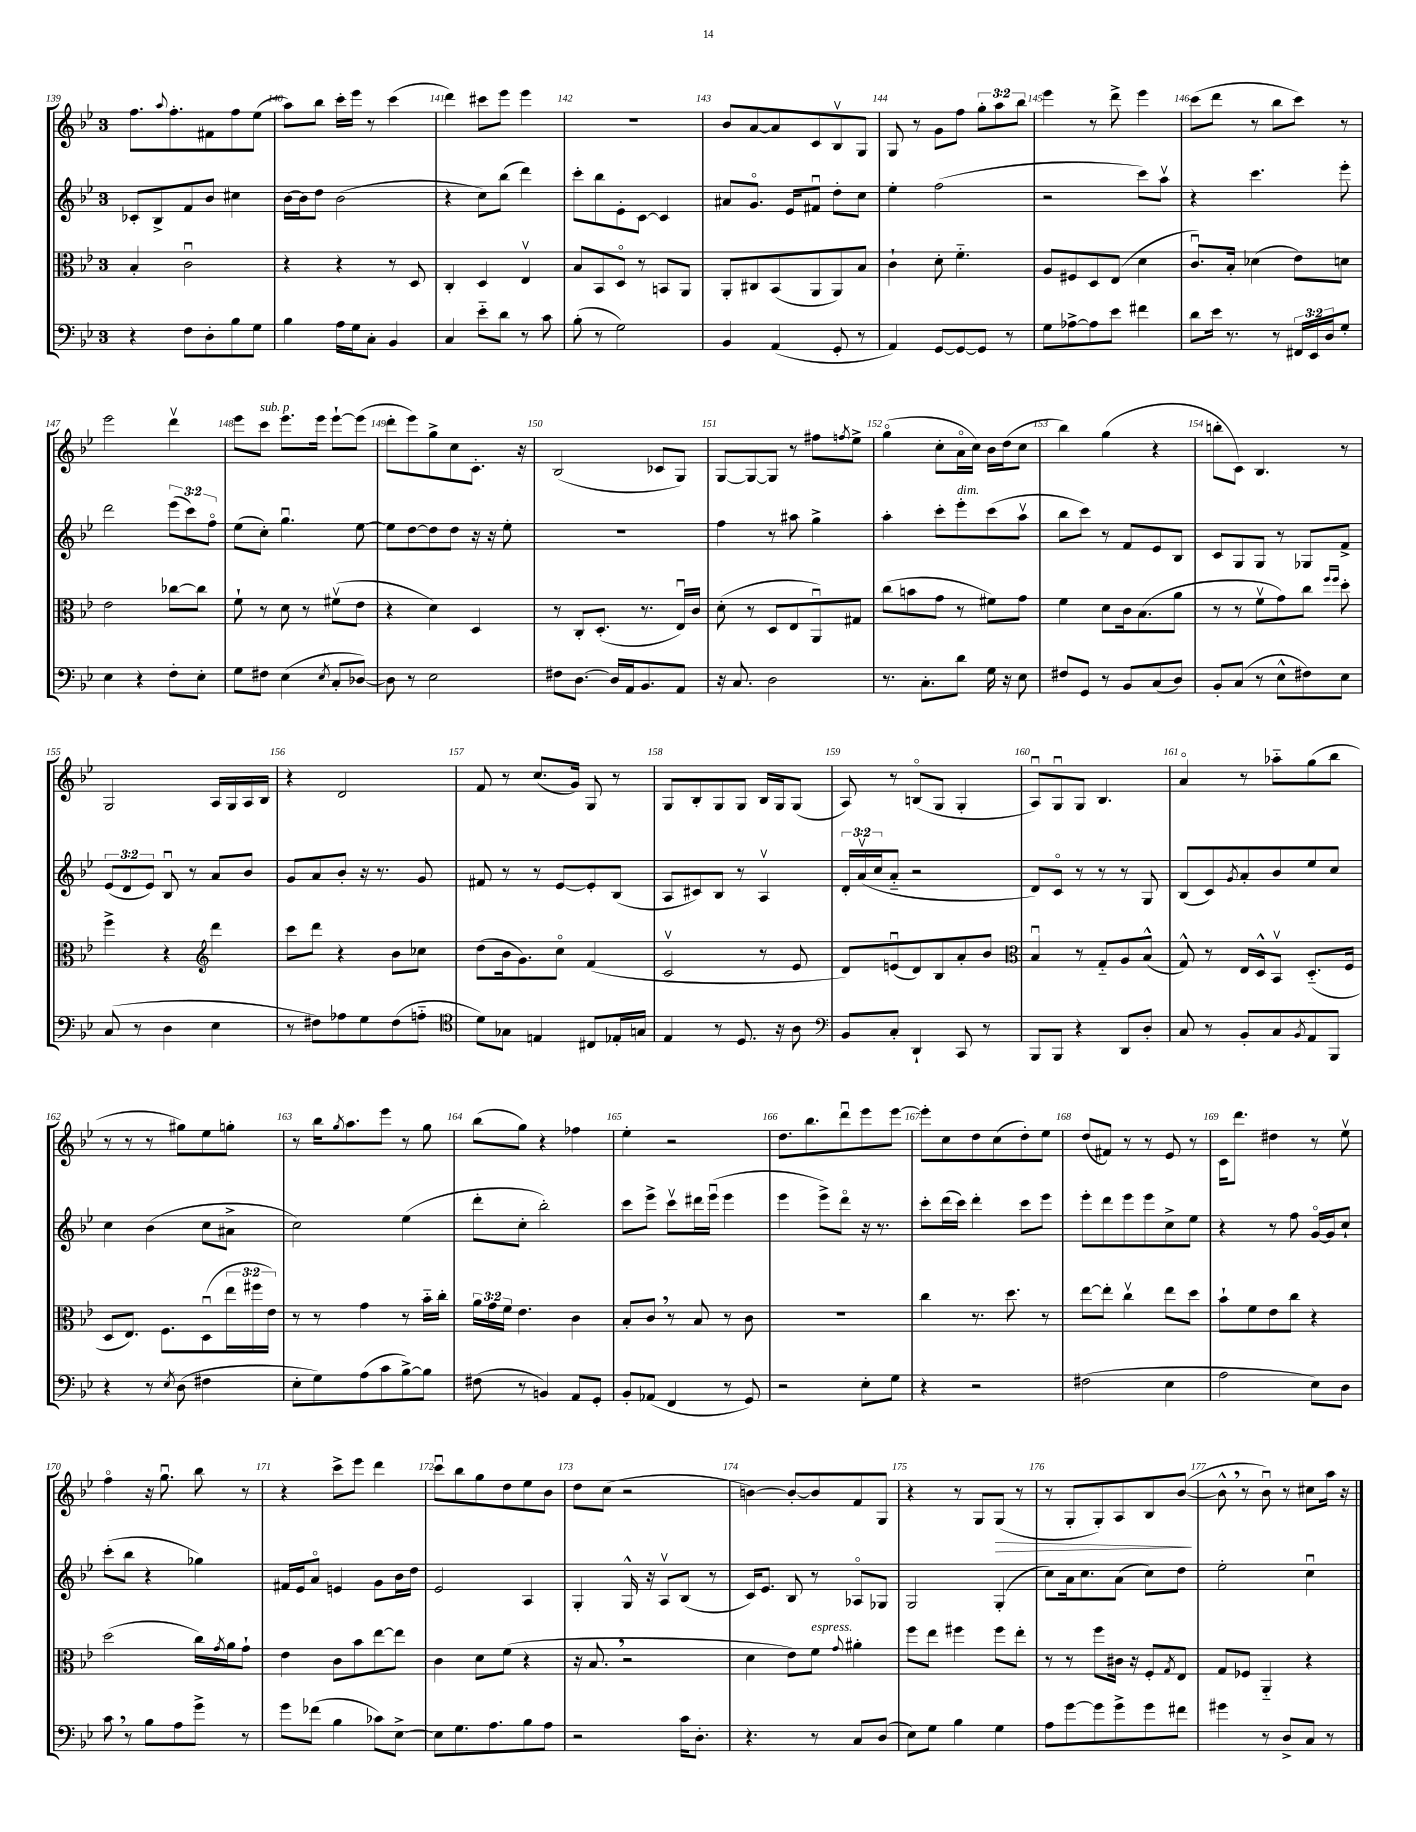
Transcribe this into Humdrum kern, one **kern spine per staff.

**kern	**kern	**kern	**kern	**dynam
*part4	*part3	*part2	*part1	*part1
*staff4	*staff3	*staff2	*staff1	*staff1
*clefF4	*clefC3	*clefG2	*clefG2	*
*k[b-e-]	*k[b-e-]	*k[b-e-]	*k[b-e-]	*
*M3/4	*M3/4	*M3/4	*M3/4	*
=139	=139	=139	=139	=139
4r	4B-'/	8c-X'/L	8.ff\L	.
.	.	8B-^/	.	.
.	.	.	8qqaa/	.
.	.	.	8.ff'\	.
8F\L	2cu\	8f/	.	.
8D'\	.	8b-/J	8f#X\	.
8B-\	.	4cc#X\	8ff\	.
8G\J	.	.	(8ee-\J	.
=140	=140	=140	=140	=140
4B-\	4r	[16b-\LL	8aa\L)	.
.	.	16b-\J]	.	.
.	.	8dd\J	8bb-\J	.
16A\LL	4r	(2b-\	16ccc'\LL	.
16G\J	.	.	16eee-\JJ	.
8C'\J	.	.	8r	.
4BB-/	8r	.	(4ccc\	.
.	8D/	.	.	.
=141	=141	=141	=141	=141
4C/	4C'/	4r	4ddd\)	.
8e-\L	4D/	8cc\L)	8ccc#X\L	.
8d\J	.	(8bb-\J	8eee-\J	.
8r	4E-v/	4ddd\)	4eee-\	.
8c\	.	.	.	.
=142	=142	=142	=142	=142
(8B-'\	8B-/L	8ccc'\L	2.r	.
8r	8BB-/	8bb-\	.	.
2G\)	8D/J	8e-'\	.	.
.	8r	[8c\J	.	.
.	8BBn/L	4c/]	.	.
.	8AA/J	.	.	.
=143	=143	=143	=143	=143
4BB-/	8AA'/L	8a#X/L	8b-/L	.
.	8C#X/	8.g/J	[8a/	.
(4AA/	(8BB-/	.	8a/]	.
.	.	16e-/KL	.	.
.	8AA/	8f#Xu/J	8c/	.
8GG'/	8AA/)	8dd'\L	8B-v/	.
8r	8B-/J	8cc\J	8G/J	.
=144	=144	=144	=144	=144
4AA/)	4c`\	4ee-'\	8G/	.
.	.	.	8r	.
[8GG/L	8d'\	(2ff\	8g\L	.
8GG/_	4.f\	.	8ff\J	.
8GG/J]	.	.	12gg'\L	.
.	.	.	12aa\	.
8r	.	.	.	.
.	.	.	12bb-\J	.
=145	=145	=145	=145	=145
8G\L	8A/L	2r	4eee-\	.
[8A-X^\	8F#X/	.	.	.
8A-\]	8D/	.	8r	.
8e-\J	(8E-/J	.	8ddd^\	.
4f#X\	4d\	8ccc\L)	4eee-\	.
.	.	8aav\J	.	.
=146	=146	=146	=146	=146
8d\L	8.cu/L)	4r	(8ccc\L	.
16e-\Jk	.	.	8ddd\J	.
8.r	16B-'/Jk	.	.	.
.	(4d-X\	4.ccc\	8r	.
8r	.	.	8bb-\L	.
24FF#X/LL	8e-\L)	.	8ccc\J)	.
24EE-/	.	.	.	.
24D/J	.	.	.	.
8G'/J	8dn\J	8eee-'\	8r	.
!!LO:LB:g=z
=147	=147	=147	=147	=147
4E-\	2e-\	2ddd\	2eee-\	.
4r	.	.	.	.
8F'\L	[8cc-X\L	(12eee-\L	4dddv\	.
.	.	12ccc\)	.	.
8E-'\J	8cc-\J]	.	.	.
.	.	12ff\J	.	.
=148	=148	=148	=148	=148
8G\L	8f`\	(8ee-\L	8eee-\L	.
!	!	!	!LO:TX:a:i:t=sub. p	!
8F#X\J	8r	8cc'\J)	8ccc\J	.
(4E-\	8d\	4.ggu\	8.eee-\L	.
.	8r	.	.	.
.	.	.	16eee-\Jk	.
8qE-/	.	.	.	.
8C'/L	(8f#Xv\L	.	[8eee-`\L	.
[8D-X/J)	8e-\J	[8ee-\	(8eee-\J]	.
=149	=149	=149	=149	=149
8D-\]	4r	8ee-\L]	8ddd'\L	.
8r	.	[8dd\	8eee-\)	.
2E-\	4d\)	8dd\]	8gg^\	.
.	.	8dd\J	8cc\	.
.	4D/	16r	8.c'\J	.
.	.	16r	.	.
.	.	8ee-'\	.	.
.	.	.	16r	.
=150	=150	=150	=150	=150
8F#X\L	8r	2.r	(2B-/	.
[8.D\J	8C'/L	.	.	.
.	(8.D'/J	.	.	.
16D/LL]	.	.	.	.
16AA/J	.	.	.	.
8.BB-/	8.r	.	.	.
.	.	.	8c-X/L	.
8AA/J	16E-u/LL)	.	8G/J)	.
.	16c/JJ	.	.	.
=151	=151	=151	=151	=151
16r	(8d'\	4ff\	[8G/L	.
8.C/	.	.	.	.
.	8r	.	8G/_	.
2D\	8D/L	8r	8G/J]	.
.	8E-/	8aa#X\	8r	.
.	8AAu/)	4gg^\	8ff#X\L	.
.	.	.	8qffn/	.
.	8G#X/J	.	8ee-^\J	.
=152	=152	=152	=152	=152
8.r	(8cc\L	4aa'\	(4gg\	.
.	8bn\	.	.	.
8.C'\L	.	.	.	.
.	8g\J	8ccc'\L	8cc'\L	.
!	!	!LO:TX:a:i:t=dim.	!	!
8d\J	8r	8eee-'\	16a\L	.
.	.	.	16cc\JJ)	.
16G\	8f#X\L)	(8ccc\	16b-\LL	.
16r	.	.	(16dd\J	.
8E-\	8g\J	8aav\J	8cc\J	.
=153	=153	=153	=153	=153
8F#X/L	4f\	8bb-\L	4bb-\)	.
8GG/J	.	8ccc\J)	.	.
8r	8d\L	8r	(4gg\	.
8BB-/L	16c\k	8f/L	.	.
.	(8.B-\	.	.	.
(8C/	.	8e-/	4r	.
8D/J)	8a\J	8B-/J	.	.
=154	=154	=154	=154	=154
8BB-'/L	8r	8c/L	8bbn'\L	.
(8C/J	8r	8G/	8c\J)	.
8r	8fv\L	8G/J	4.B-/	.
8E-^^\L	8g\)	8r	.	.
8F#X\)	8cc\J	8G-X/L	.	.
.	16qqff/LL	.	.	.
.	16qqff/JJ	.	.	.
8E-\J	8dd'\	8f^/J	8r	.
!!LO:LB:g=z
=155	=155	=155	=155	=155
(8C/	4ff^\	(12e-/L	2G/	.
.	.	12d/	.	.
8r	.	.	.	.
.	.	12e-/J)	.	.
4D\	4r	8B-u/	.	.
.	.	8r	.	.
*	*clefG2	*	*	*
4E-\	4ddd\	8a/L	16A/LL	.
.	.	.	16G/	.
.	.	8b-/J	16A/	.
.	.	.	16B-/JJ	.
=156	=156	=156	=156	=156
8r	8ccc\L	8g/L	4r	.
8F#X\L)	8ddd\J	8a/	.	.
8A-X\	4r	8b-'/J	2d/	.
8G\	.	16r	.	.
.	.	8.r	.	.
(8F#\	8b-\L	.	.	.
8An\J	8cc-X\J	8g/	.	.
=157	=157	=157	=157	=157
*clefC4	*	*	*	*
8d\L)	(8dd\L	8f#X/	8f/	.
8G-X\J	16b-\k	8r	8r	.
.	8.g\)	.	.	.
4En/	.	8r	(8.cc/L	.
.	8cc\J	[8e-/L	.	.
.	.	.	16g/Jk)	.
8C#X/L	(4f/	8e-'/]	8G/	.
16E-X'/L	.	(8B-/J	8r	.
16Gn/JJ	.	.	.	.
=158	=158	=158	=158	=158
4E-/	2cv/	8A/L	8G/L	.
.	.	8c#X/)	8B-'/	.
8r	.	8B-/J	8G/	.
8.D/	.	8r	8G/J	.
.	8r	4Av/	16B-/LL	.
16r	.	.	16G/J	.
8A\	8e-/	.	(8G/J	.
=159	=159	=159	=159	=159
*clefF4	*	*	*	*
8BB-/L	8d/L)	24d'/LL	8A/)	.
.	.	(24av/	.	.
.	.	24cc/J	.	.
8C'/J	(8enu/	8a/J	8r	.
4DD`/	8d/)	2r	(8Bn/L	.
.	8B-/	.	8G/J	.
8CC/	8a'/	.	4G'/	.
8r	8b-/J	.	.	.
=160	=160	=160	=160	=160
*	*clefC3	*	*	*
8BBB-/L	4B-u/	8d/L)	8Au/L)	.
8BBB-/J	.	8c/J	8Gu/	.
4r	8r	8r	8G/J	.
.	8G/L	8r	4.B-/	.
8DD/L	8A/	8r	.	.
8D'/J	(8B-^^/J	8G/	.	.
=161	=161	=161	=161	=161
8C/	8G^^/)	(8B-/L	4a/	.
8r	8r	8c/)	.	.
.	.	8qg/	.	.
8BB-'/L	16E-/LL	8a'/	8r	.
.	16D^^/J	.	.	.
8C/	8BB-v/J	8b-/	8aa-X\L	.
8qBB-/	.	.	.	.
8AA/	(8.D/L	8ee-/	(8gg\	.
8BBB-/J	.	8cc/J	8bb-\J	.
.	16F/Jk	.	.	.
!!LO:LB:g=z
=162	=162	=162	=162	=162
4r	8D/L	4cc\	8r	.
.	8.E-/J)	.	8r	.
8r	.	(4b-\	8r	.
.	8.F\L	.	.	.
8qE-/	.	.	.	.
(8D\	.	.	8gg#X\L)	.
4F#X\	(8Du\	8cc\L	8ee-\	.
.	24ee-\L	8a#X^\J	8ggn'\J	.
.	24ff#X\	.	.	.
.	24e-\JJ)	.	.	.
=163	=163	=163	=163	=163
8E-'\L	8r	2cc\)	8r	.
8G\)	8r	.	16bb-\KL	.
.	.	.	8qgg/	.
.	.	.	8.aa\	.
(8A\	4g\	.	.	.
8c\	.	.	8eee-\J	.
[8B-^\)	8r	(4ee-\	8r	.
8B-\J]	16b-\LL	.	8gg\	.
.	16cc'\JJ	.	.	.
=164	=164	=164	=164	=164
(8F#X\	24a\LL	8ddd'\L	(8bb-\L	.
.	24g\	.	.	.
.	24f\JJ	.	.	.
8r	4.e-\	8cc'\J	8gg\J)	.
4BBn/)	.	2bb-'\)	4r	.
8AA/L	4c\	.	4ff-X\	.
8GG'/J	.	.	.	.
=165	=165	=165	=165	=165
8BB-'/L	8B-'/L	8ccc\L	4ee-'\	.
(8AA-X/J	8c,/J	8eee-^\J	.	.
4FF/	8r	8cccv\L	2r	.
.	8B-/	16ddd#X\L	.	.
.	.	(16eee-u\JJ	.	.
8r	8r	4eee-\	.	.
8GG/)	8c\	.	.	.
=166	=166	=166	=166	=166
2r	2.r	4eee-\	8.dd\L	.
.	.	.	8.bb-\	.
.	.	8eee-^\L)	.	.
.	.	8ddd\J	8dddu\	.
8E-'\L	.	16r	8eee-\	.
.	.	8.r	.	.
8G\J	.	.	[8eee-\J	.
=167	=167	=167	=167	=167
4r	4cc\	8ccc'\L	8eee-'\L]	.
.	.	(16ddd\L	8cc\	.
.	.	16ccc\JJ)	.	.
2r	8.r	4ddd'\	8dd\	.
.	.	.	(8cc\	.
.	8.dd\	.	.	.
.	.	8ccc\L	8dd'\)	.
.	8r	8eee-\J	8ee-\J	.
=168	=168	=168	=168	=168
(2F#X\	[8ee-\L	8eee-'\L	(8dd/L	.
.	8ee-'\J]	8ddd\	8f#X/J)	.
.	4ccv\	8eee-\	8r	.
.	.	8eee-\	8r	.
4E-\	8ee-\L	8cc^\	8e-/	.
.	8dd\J	8ee-\J	8r	.
=169	=169	=169	=169	=169
2A\	8b-`\L	4r	16c\KL	.
.	.	.	8.ddd\J	.
.	8f\	.	.	.
.	8e-\	8r	4dd#X\	.
.	8cc\J	8ff\	.	.
8E-\L)	4r	[16g/LL	8r	.
.	.	16g/J]	.	.
8D\J	.	8cc`/J	8ee-v\	.
!!LO:LB:g=z
=170	=170	=170	=170	=170
8c,\	(2dd\	(8ccc'\L	4ff\	.
8r	.	8bb-\J	.	.
8B-\L	.	4r	16r	.
.	.	.	8.ggu\	.
8A\	.	.	.	.
8g^\J	16cc\LL)	4gg-X\)	8bb-\	.
.	8qg/	.	.	.
.	16a\J	.	.	.
8r	8g`\J	.	8r	.
=171	=171	=171	=171	=171
8g\L	4e-\	16f#X/LL	4r	.
.	.	16e-/J	.	.
(8f-X\J	.	8a/J	.	.
4B-\	8c\L	4en/	8ccc^\L	.
.	8b-\	.	8eee-\J	.
8c-X\L)	[8ee-\	8g\L	4ddd\	.
[8E-^\J	8ee-\J]	16b-\L	.	.
.	.	16dd\JJ	.	.
=172	=172	=172	=172	=172
8E-\L]	4c\	2e-/	8cccu\L	.
8.G\	.	.	8bb-\	.
.	8d\L	.	8gg\	.
8.A\	.	.	.	.
.	(8f\J	.	8dd\	.
8B-\	4r	4A/	8ee-\	.
8A\J	.	.	8b-\J	.
=173	=173	=173	=173	=173
2r	16r	4G'/	8dd\L	.
.	8.B-,/	.	.	.
.	.	.	(8cc\J	.
.	2r	16G^^/	2r	.
.	.	16r	.	.
.	.	8Av/L	.	.
16c\KL	.	(8B-/J	.	.
8.D'\J	.	.	.	.
.	.	8r	.	.
=174	=174	=174	=174	=174
4.r	4d\	16c/KL)	[4bn\)	.
.	.	8.e-/J	.	.
.	8e-\L)	8B-/	8b'/L_	.
!	!LO:TX:a:i:t=espress.	!	!	!
8r	8f\J	8r	8b/]	.
.	8qqg/	.	.	.
8C/L	4a#X'\	8A-X/L	8f/	.
(8D/J	.	8G-X/J	8G/J	.
=175	=175	=175	=175	=175
8E-\L)	8ff\L	2G/	4r	.
8G\J	8ee-\J	.	.	.
4B-\	4ff#X\	.	8r	.
.	.	.	8G/L	.
!	!	!	!	!LO:HP:b
4G\	8ff#\L	(4G'/	(8G/J	>
.	8ee-'\J	.	8r	.
=176	=176	=176	=176	=176
8A\L	8r	8cc\L)	8r	.
[8g\	8r	16a\k	8G'/L	.
.	.	8.cc\	.	.
8g\]	8ff\L	.	8G'/)	.
8g^\	16c#X\Jk	(8a\J	8A/	.
.	16r	.	.	.
8g\	8F'/L	8cc\L)	8B-/	.
.	8qG/	.	.	.
8f#X\J	8E-/J	8dd\J	([8b-/J	.
.	.	.	.	]
=177	=177	=177	=177	=177
4g#X\	8G/L	2ee-'\	8b-^^,\]	.
.	8F-X/J	.	8r	.
8r	4AA/	.	8b-u\)	.
8D^/L	.	.	8r	.
8C/J	4r	4ccu\	8cc#X\L	.
8r	.	.	16aa\Jk	.
.	.	.	16r	.
==	==	==	==	==
*-	*-	*-	*-	*-
